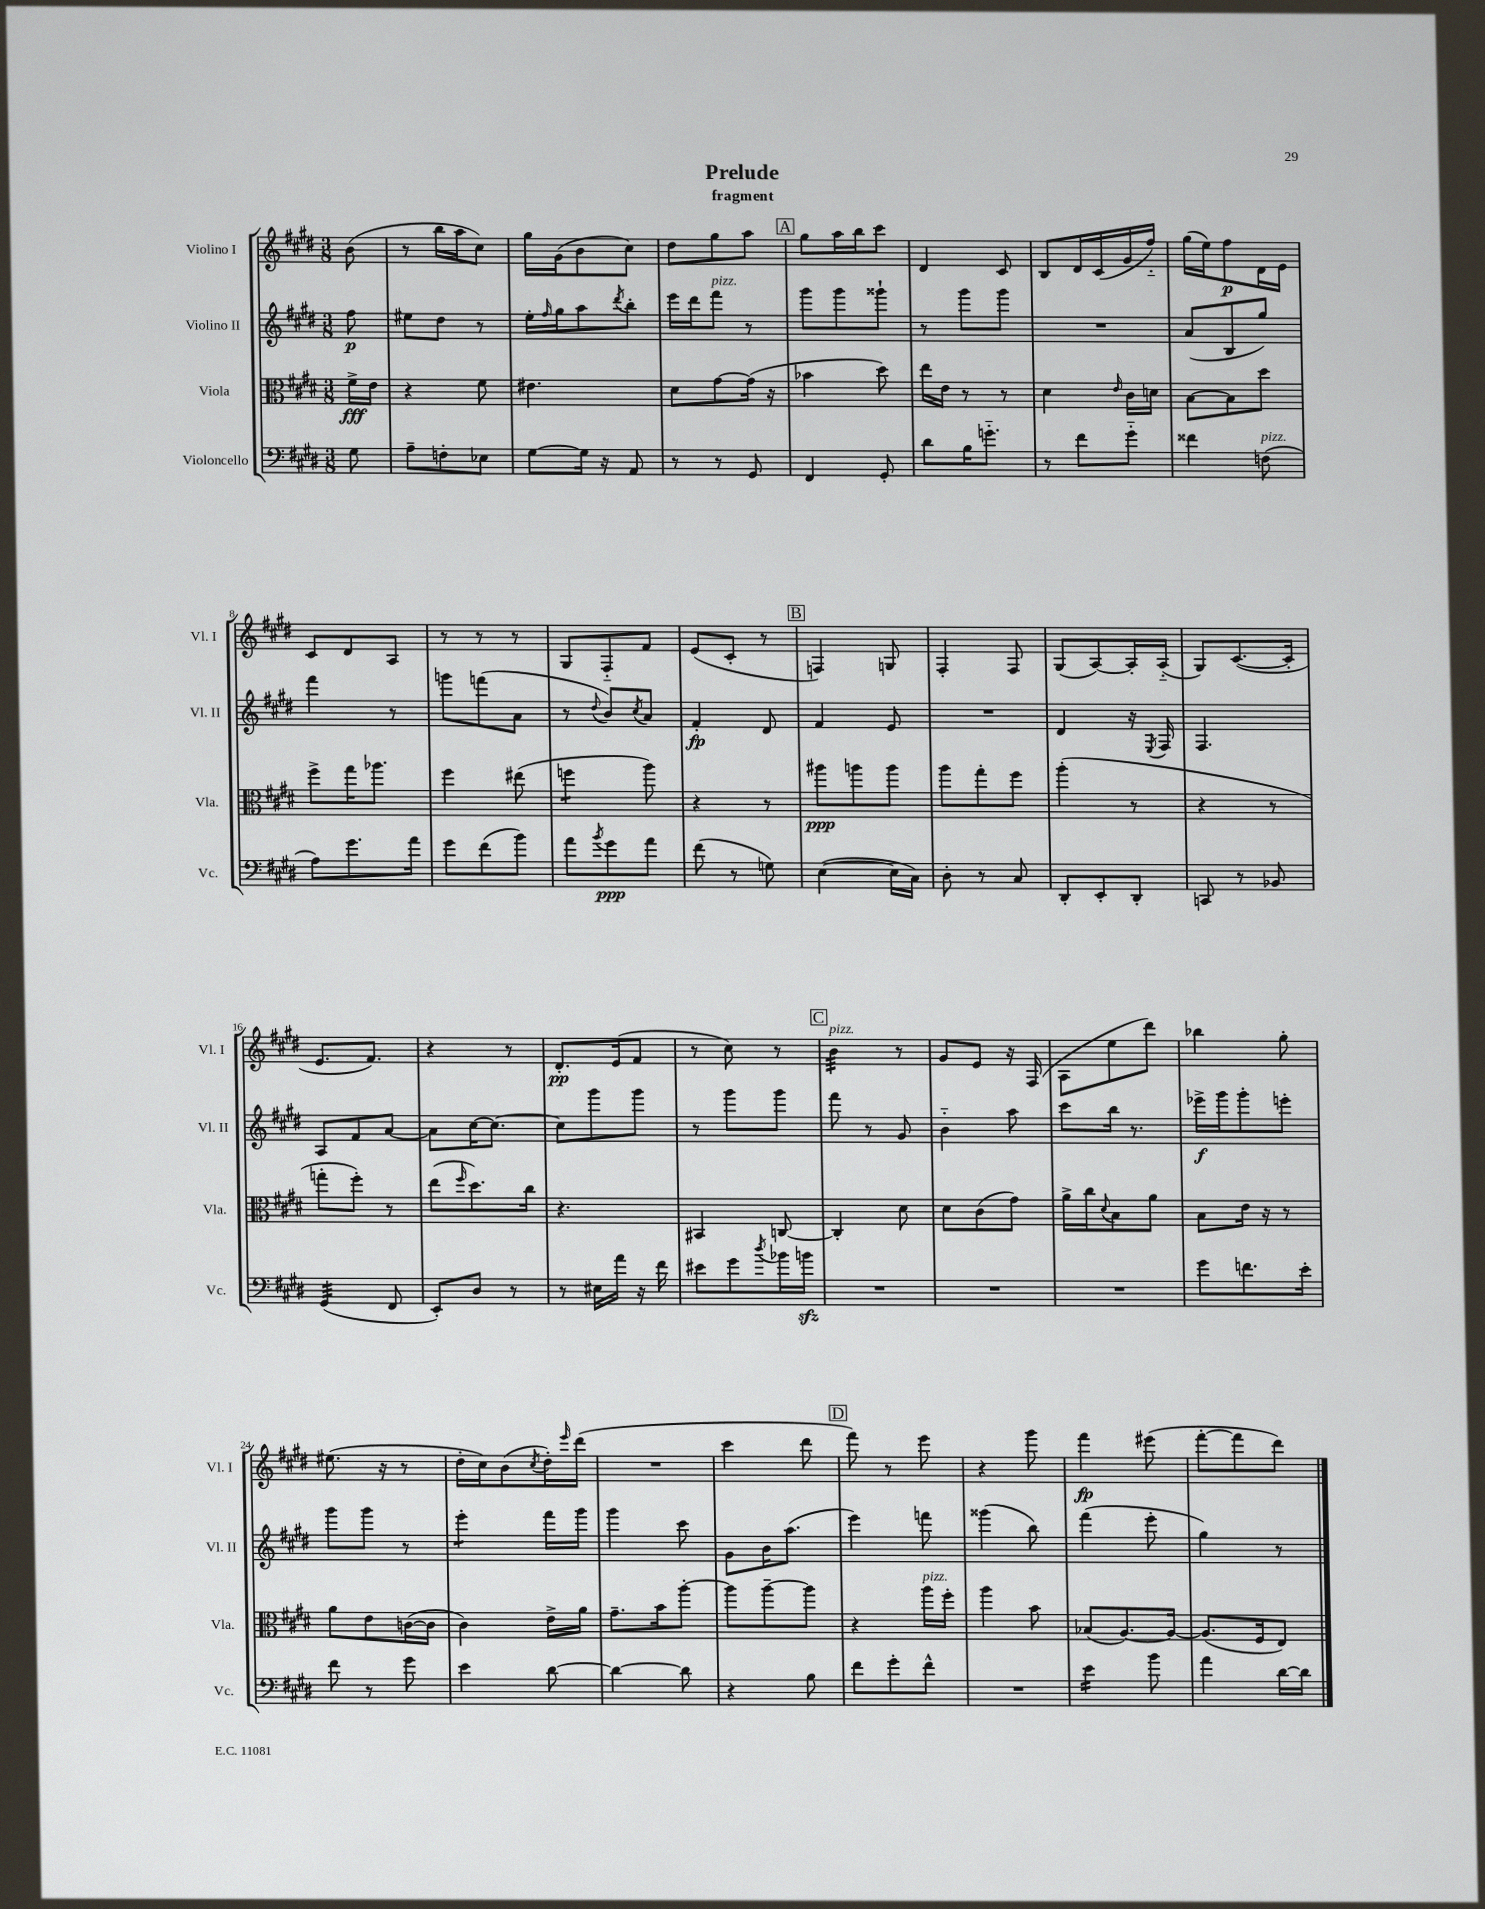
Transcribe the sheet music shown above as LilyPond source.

\header { title = "Prelude" subtitle = "fragment" }
<<
\new StaffGroup <<
\new Staff = "s0" \with { instrumentName = "Violino I" shortInstrumentName = "Vl. I" } {
    \clef treble \key e \major \numericTimeSignature \time 3/8 \partial 8
    b'8( |
    r8 b''16 a''16 cis''8) |
    gis''16 gis'16( b'8 cis''8) |
    dis''8 gis''8 a''8 |
    \mark \markup { \box "A" } gis''8 a''16 b''16 cis'''8 |
    dis'4 cis'8 |
    b8 dis'16 cis'16( gis'16 fis''16-_) |
    gis''16( e''16) fis''8\p dis'16 e'16 |
    cis'8 dis'8 a8 |
    r8 r8 r8 |
    gis8 fis8-_ fis'8 |
    e'8( cis'8-. r8 |
    \mark \markup { \box "B" } f4) g8 |
    fis4-. fis8 |
    gis8( a8~) a16-. a16-_( |
    gis8) cis'8.~( cis'16-. |
    e'8. fis'8.) |
    r4 r8 |
    dis'8.-.\pp e'16( fis'8 |
    r8 cis''8) r8 |
    \mark \markup { \box "C" } b'4:32^\markup { \italic "pizz." } r8 |
    gis'8 e'8 r16 fis16( |
    a8 e''8 dis'''8) |
    bes''4 gis''8-. |
    eis''8.( r16 r8 |
    dis''16-. cis''16) b'8( \acciaccatura { cis''8 } dis''16-.) \grace { e'''16 } dis'''16( |
    R4. |
    cis'''4 dis'''8 |
    \mark \markup { \box "D" } fis'''8) r8 e'''8 |
    r4 gis'''8 |
    fis'''4\fp eis'''8( |
    fis'''8~-. fis'''8 dis'''8) \bar "|." |
}
\new Staff = "s1" \with { instrumentName = "Violino II" shortInstrumentName = "Vl. II" } {
    \clef treble \key e \major \numericTimeSignature \time 3/8 \partial 8
    fis''8\p |
    eis''8 dis''8 r8 |
    e''16-. \grace { fis''16 } gis''16 a''8 \acciaccatura { dis'''8 } b''8-. |
    e'''16 dis'''16 fis'''8^\markup { \italic "pizz." } r8 |
    \mark \markup { \box "A" } gis'''8 gis'''8 gisis'''8-! |
    r8 gis'''8 gis'''8 |
    R4. |
    a'8( b8 gis''8) |
    fis'''4 r8 |
    g'''8 f'''8( a'8 |
    r8 \appoggiatura { dis''8 } b'8) \acciaccatura { cis''8 } a'8 |
    fis'4-.\fp dis'8 |
    \mark \markup { \box "B" } fis'4 e'8 |
    R4. |
    dis'4 r16 \acciaccatura { e8 } fis16 |
    fis4. |
    a8 fis'8 a'8~ |
    a'8 cis''16~ cis''8.~ |
    cis''8 gis'''8 gis'''8 |
    r8 gis'''8 gis'''8 |
    \mark \markup { \box "C" } fis'''8 r8 gis'8 |
    b'4-_ a''8 |
    cis'''8 b''16 r8. |
    ees'''16->\f gis'''16 gis'''8-. e'''8-. |
    gis'''8 gis'''8 r8 |
    e'''4:8-. fis'''16 gis'''16 |
    gis'''4 cis'''8 |
    gis'8 b'16 a''8.( |
    \mark \markup { \box "D" } e'''4) f'''8 |
    gisis'''4( b''8) |
    fis'''4( e'''8-. |
    gis''4) r8 \bar "|." |
}
\new Staff = "s2" \with { instrumentName = "Viola" shortInstrumentName = "Vla." } {
    \clef alto \key e \major \numericTimeSignature \time 3/8 \partial 8
    fis'16->\fff e'16 |
    r4 fis'8 |
    eis'4. |
    dis'8 gis'8~ gis'16( r16 |
    \mark \markup { \box "A" } bes'4 dis''8) |
    e''16 e'16 r8 r8 |
    dis'4 \grace { e'16 } cis'16 d'16 |
    b8~ b8 dis''8 |
    fis''8-> gis''16 aes''8. |
    fis''4 eis''8( |
    f''4:8 a''8) |
    r4 r8 |
    \mark \markup { \box "B" } ais''8\ppp a''8 a''8 |
    a''8 gis''8-. fis''8 |
    a''4-.( r8 |
    r4 r8 |
    g''8-. fis''8-.) r8 |
    e''8( \grace { fis''16 } dis''8.) cis''16 |
    r4. |
    bis,4 c8~ |
    \mark \markup { \box "C" } c4-. dis'8 |
    dis'8 cis'8( gis'8) |
    a'16-> cis''16 \appoggiatura { dis'8 } b8 a'8 |
    b8 e'16 r16 r8 |
    a'8 e'8 c'16~( c'16 |
    cis'4) e'16-> a'16 |
    gis'8.-- b'16 a''8~-. |
    a''8 a''8~-- a''8 |
    \mark \markup { \box "D" } r4 a''16^\markup { \italic "pizz." } fis''16-. |
    a''4 b'8 |
    bes8( a8.~) a16~ |
    a8.( fis16 e8) \bar "|." |
}
\new Staff = "s3" \with { instrumentName = "Violoncello" shortInstrumentName = "Vc." } {
    \clef bass \key e \major \numericTimeSignature \time 3/8 \partial 8
    gis8 |
    a8-- f8-. ees8 |
    gis8~ gis16 r16 a,8 |
    r8 r8 gis,8 |
    \mark \markup { \box "A" } fis,4 gis,8-. |
    dis'8 b16 g'8.-_ |
    r8 fis'8 gis'8-_ |
    fisis'4 f8^\markup { \italic "pizz." }( |
    a8) gis'8. a'16 |
    gis'8 fis'8( b'8) |
    a'8 \acciaccatura { b'8 } gis'8\ppp a'8 |
    fis'8( r8 g8) |
    \mark \markup { \box "B" } e4~( e16 cis16) |
    dis8-. r8 cis8 |
    dis,8-. e,8-. dis,8-. |
    c,8 r8 bes,8 |
    gis,4:32( fis,8 |
    e,8-.) dis8 r8 |
    r8 eis16 a'16 r16 fis'16 |
    eis'8 gis'8 \acciaccatura { dis''8 } bes'16 b'16\sfz |
    \mark \markup { \box "C" } R4. |
    R4. |
    R4. |
    gis'8 f'8. e'16-. |
    fis'8 r8 gis'8 |
    e'4 dis'8~ |
    dis'4~ dis'8 |
    r4 b8 |
    \mark \markup { \box "D" } fis'8 gis'8-. fis'8-^ |
    R4. |
    e'4:16 b'8 |
    a'4 dis'16~ dis'16 \bar "|." |
}
>>
>>
